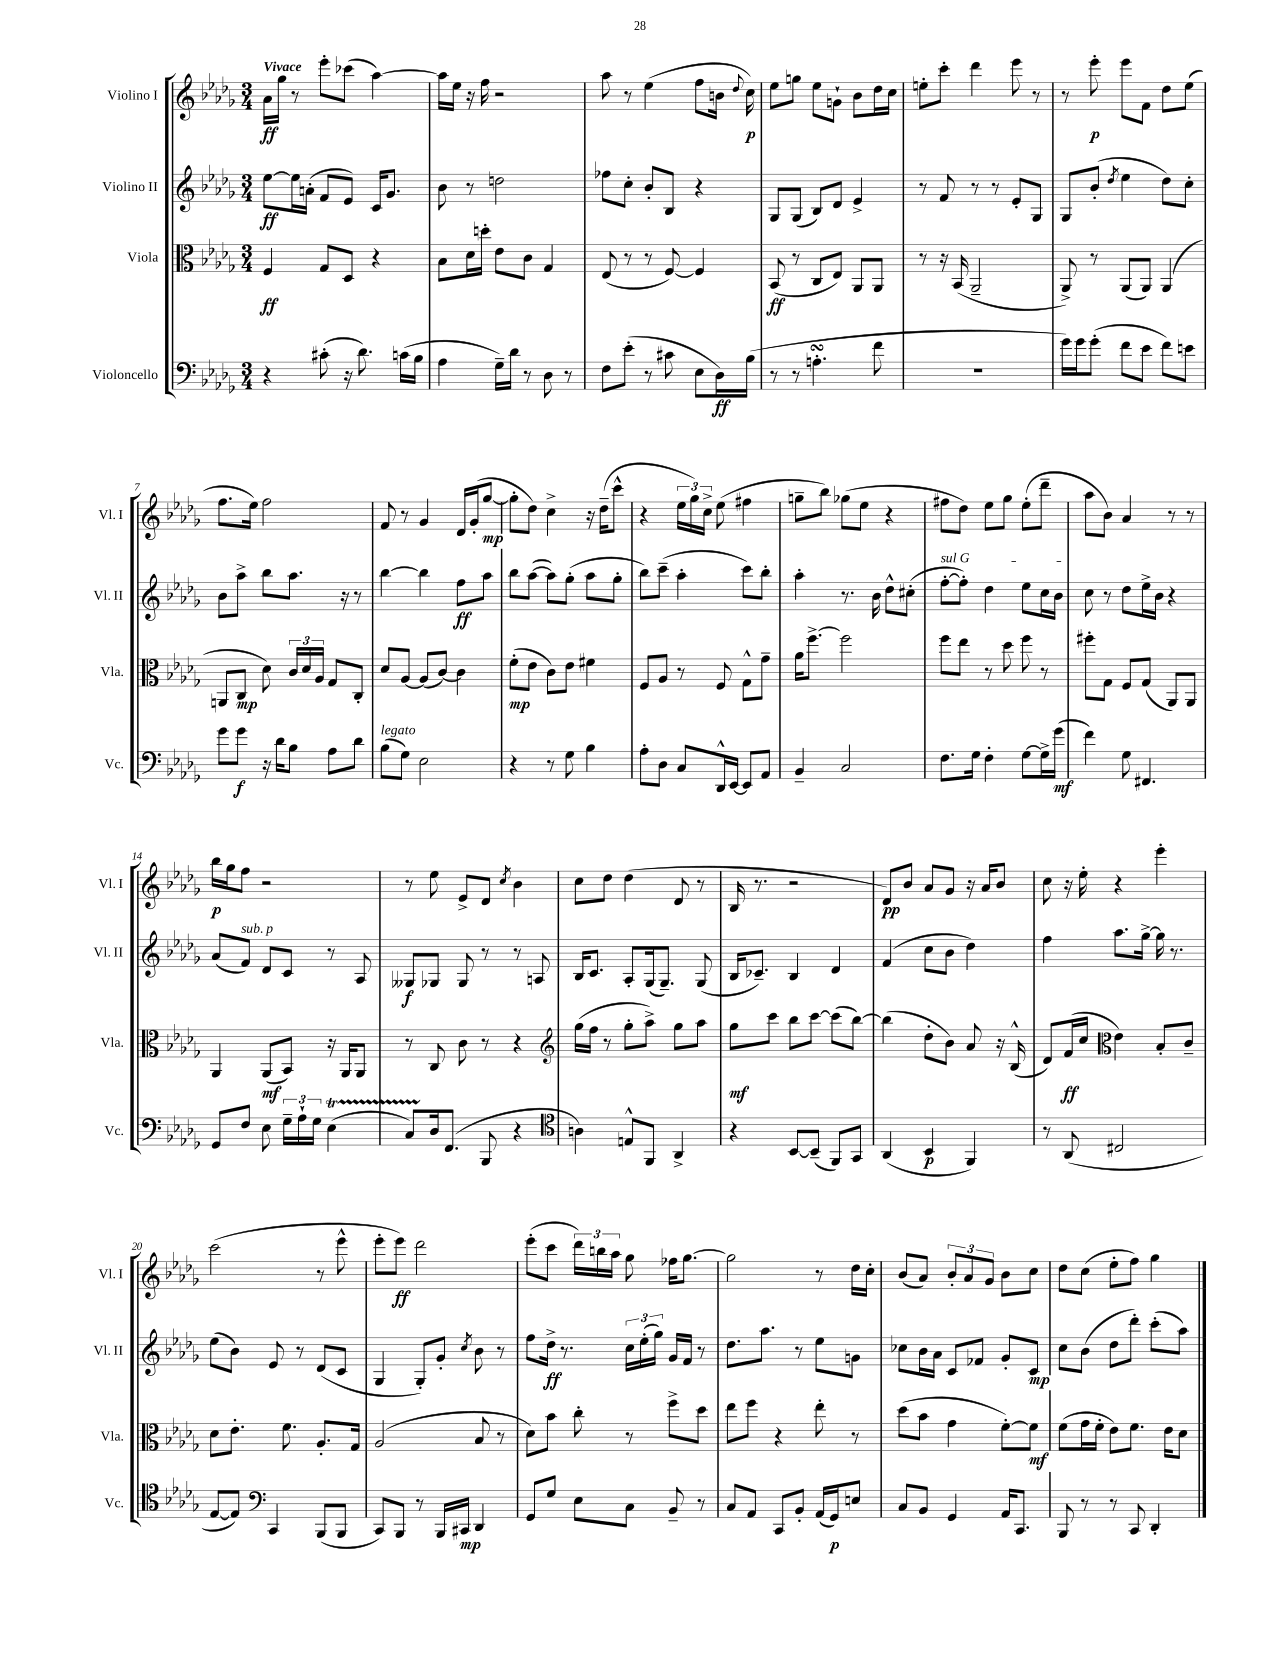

**kern	**dynam	**kern	**dynam	**kern	**dynam	**kern	**dynam
*part4	*part4	*part3	*part3	*part2	*part2	*part1	*part1
*staff4	*staff4	*staff3	*staff3	*staff2	*staff2	*staff1	*staff1
*I"Violoncello	*	*I"Viola	*	*I"Violino II	*	*I"Violino I	*
*I'Vc.	*	*I'Vla.	*	*I'Vl. II	*	*I'Vl. I	*
*clefF4	*	*clefC3	*	*clefG2	*	*clefG2	*
*k[b-e-a-d-g-]	*	*k[b-e-a-d-g-]	*	*k[b-e-a-d-g-]	*	*k[b-e-a-d-g-]	*
*M3/4	*	*M3/4	*	*M3/4	*	*M3/4	*
=1	=1	=1	=1	=1	=1	=1	=1
!	!	!	!	!	!	!LO:TX:a:B:t=Vivace	!
4r	.	4F/	ff	[8ee-\L	ff	16a-\LL	ff
.	.	.	.	.	.	16gg-\JJ	.
.	.	.	.	16ee-\L]	.	8r	.
.	.	.	.	(16an'\JJ	.	.	.
(8c#X'\	.	8G-/L	.	8f/L	.	8eee-'\L	.
16r	.	8D-/J	.	8e-/J)	.	(8ccc-X\J	.
8.d-\)	.	.	.	.	.	.	.
.	.	4r	.	16c/KL	.	[4aa-\)	.
.	.	.	.	8.g-/J	.	.	.
(16cn\LL	.	.	.	.	.	.	.
16B-\JJ	.	.	.	.	.	.	.
=2	=2	=2	=2	=2	=2	=2	=2
4A-\	.	8B-\L	.	8b-\	.	16aa-\LL]	.
.	.	.	.	.	.	16ee-\JJ	.
.	.	16d-\L	.	8r	.	16r	.
.	.	16ddn'\JJ	.	.	.	16ff\	.
16G-~\LL)	.	8e-\L	.	2ddn\	.	2r	.
16d-\JJ	.	.	.	.	.	.	.
8r	.	8c\J	.	.	.	.	.
8D-\	.	4G-/	.	.	.	.	.
8r	.	.	.	.	.	.	.
=3	=3	=3	=3	=3	=3	=3	=3
8F\L	.	(8E-/	.	8ff-X\L	.	8aa-\	.
(8e-'\J	.	8r	.	8cc'\J	.	8r	.
8r	.	8r	.	8b-'/L	.	(4ee-\	.
8c#X\	.	[8F/)	.	8B-/J	.	.	.
8E-\L	.	4F/]	.	4r	.	8ff\L	.
16D-\L)	ff	.	.	.	.	16bn\Jk	.
.	.	.	.	.	.	8qqdd-/	.
(16B-\JJ	.	.	.	.	.	16cc\)	p
=4	=4	=4	=4	=4	=4	=4	=4
8r	.	(8BB-/	ff	8G-/L	.	8ee-\L	.
8r	.	8r	.	(8G-/J	.	8ggn\J	.
4.AnsSsS'\	.	8C/L	.	8B-/L)	.	8ee-\L	.
.	.	8E-/J)	.	8d-/J	.	8gn`\J	.
.	.	8AA-/L	.	4e-^/	.	8b-\L	.
8f\	.	8AA-/J	.	.	.	16dd-\L	.
.	.	.	.	.	.	16cc\JJ	.
=5	=5	=5	=5	=5	=5	=5	=5
2.r	.	8r	.	8r	.	8een'\L	.
.	.	16r	.	8f/	.	8ccc'\J	.
.	.	(16BB-/	.	.	.	.	.
.	.	2AA-~/	.	8r	.	4ddd-\	.
.	.	.	.	8r	.	.	.
.	.	.	.	8e-'/L	.	8eee-\	.
.	.	.	.	8G-/J	.	8r	.
=6	=6	=6	=6	=6	=6	=6	=6
16g-\LL)	.	8AA-^/)	.	8G-/L	.	8r	.
16g-\J	.	.	.	.	.	.	.
(8g-'\J	.	8r	.	(8b-'/J	.	8eee-'\	p
.	.	.	.	8qdd-/	.	.	.
8f\L	.	(8AA-/L	.	4ee-\	.	8eee-\L	.
8e-\J	.	8AA-/J)	.	.	.	8f\J	.
8f\L)	.	(4AA-/	.	8dd-\L)	.	8dd-\L	.
8en\J	.	.	.	8cc'\J	.	(8ee-\J	.
!!LO:LB:g=z
=7	=7	=7	=7	=7	=7	=7	=7
8g-\L	.	8AAn/L	.	8b-\L	.	8.ff\L	.
8g-\J	f	8C/J	mp	8aa-^\J	.	.	.
.	.	.	.	.	.	16ee-\Jk)	.
16r	.	8d-\)	.	8bb-\L	.	2ff\	.
16d-\KL	.	.	.	.	.	.	.
8B-\J	.	24c/LL	.	8.aa-\J	.	.	.
.	.	24d-/	.	.	.	.	.
.	.	24A-/JJ	.	.	.	.	.
8A-\L	.	8G-/L	.	.	.	.	.
.	.	.	.	16r	.	.	.
8d-\J	.	8C'/J	.	8r	.	.	.
=8	=8	=8	=8	=8	=8	=8	=8
!LO:TX:a:i:t=legato	!	!	!	!	!	!	!
(8B-\L	.	8d-/L	.	[4bb-\	.	8f/	.
8G-\J)	.	[8A-/J	.	.	.	8r	.
2E-\	.	(8A-/L]	.	4bb-\]	.	4g-/	.
.	.	[8c/J)	.	.	.	.	.
.	.	4c\]	.	8ff\L	ff	16d-/LL	.
.	.	.	.	.	.	(16g-'/J	.
.	.	.	.	8aa-\J	.	[8gg-/J	mp
=9	=9	=9	=9	=9	=9	=9	=9
4r	.	(8f'\L	mp	8bb-\L	.	8gg-'\L]	.
.	.	8e-\J	.	([8aa-\J	.	8dd-\J)	.
8r	.	8c\L)	.	8aa-\L])	.	4cc^\	.
8G-\	.	8e-\J	.	(8gg-'\J	.	.	.
4B-\	.	4f#X\	.	8aa-\L	.	16r	.
.	.	.	.	.	.	(16dd-~\KL	.
.	.	.	.	8gg-'\J	.	8ccc^^\J	.
=10	=10	=10	=10	=10	=10	=10	=10
8A-'\L	.	8F/L	.	8bb-\L)	.	4r	.
8D-\J	.	8A-/J	.	(8ccc~\J	.	.	.
8C/L	.	8r	.	4aa-'\	.	24ee-\LL	.
.	.	.	.	.	.	24gg-\)	.
.	.	.	.	.	.	24cc^\JJ	.
16DD-^^/L	.	8F/	.	.	.	(8ee-\	.
[16EE-/JJ	.	.	.	.	.	.	.
8EE-/L]	.	8G-^^\L	.	8ccc\L)	.	4ff#X\	.
8AA-/J	.	8g-~\J	.	8bb-'\J	.	.	.
=11	=11	=11	=11	=11	=11	=11	=11
4BB-~/	.	16a-\KL	.	4aa-'\	.	8ggn~\L	.
.	.	[8.ff^\J	.	.	.	.	.
.	.	.	.	.	.	8bb-\J)	.
2C/	.	2ff\]	.	8.r	.	(8gg-X\L	.
.	.	.	.	.	.	8ee-\J	.
.	.	.	.	16b-\	.	.	.
.	.	.	.	8dd-^^\L	.	4r	.
.	.	.	.	(8cc#X'\J	.	.	.
=12	=12	=12	=12	=12	=12	=12	=12
!	!	!	!	!LO:TX:a:i:t=sul G	!	!	!
8.F\L	.	8ff\L	.	[8ff'\L	.	8ff#X\L	.
.	.	8ee-\J	.	8ff'\J])	.	8dd-\J)	.
16G-\Jk	.	.	.	.	.	.	.
4F'\	.	8r	.	4dd-\	.	8ee-\L	.
.	.	8dd-\	.	.	.	8gg-\J	.
[8G-\L	.	8ff\	.	8ee-\L	.	(8ee-'\L	.
16G-^\L]	.	8r	.	16cc\L	.	8ddd-~\J	.
(16g-\JJ	mf	.	.	16b-\JJ	.	.	.
=13	=13	=13	=13	=13	=13	=13	=13
4f\)	.	8ff#X'\L	.	8cc\	.	8aa-\L	.
.	.	8G-\J	.	8r	.	8b-\J)	.
8G-\	.	8F/L	.	8dd-\L	.	4a-/	.
4.FF#X/	.	(8G-/J	.	16ee-^\L	.	.	.
.	.	.	.	16b-\JJ	.	.	.
.	.	8AA-/L)	.	4r	.	8r	.
.	.	8AA-/J	.	.	.	8r	.
!!LO:LB:g=z
=14	=14	=14	=14	=14	=14	=14	=14
8GG-/L	.	4AA-/	.	(8a-/L	.	16bb-\LL	p
.	.	.	.	.	.	16gg-\J	.
!	!	!	!	!LO:TX:a:i:t=sub. p	!	!	!
8F/J	.	.	.	8f/J)	.	8ff\J	.
8E-\	.	(8AA-/L	mf	8d-/L	.	2r	.
24G-~\LL	.	8BB-/J)	.	8c/J	.	.	.
24A-`\	.	.	.	.	.	.	.
24G-\JJ	.	.	.	.	.	.	.
(4E-T\	.	16r	.	8r	.	.	.
.	.	16AA-/KL	.	.	.	.	.
.	.	8AA-/J	.	8A-/	.	.	.
=15	=15	=15	=15	=15	=15	=15	=15
8CTTT/L)	.	8r	.	8G--X/L	f	8r	.
16D-/k	.	8C/	.	8G-X/J	.	8ee-\	.
(8.FF/J	.	.	.	.	.	.	.
.	.	8c\	.	8G-/	.	8e-^/L	.
8BBB-/	.	8r	.	8r	.	8d-/J	.
.	.	.	.	.	.	8qcc/	.
4r	.	4r	.	8r	.	4b-\	.
.	.	.	.	8An/	.	.	.
=16	=16	=16	=16	=16	=16	=16	=16
*clefC4	*	*clefG2	*	*	*	*	*
4An\)	.	(16gg-\LL	.	16B-/KL	.	8cc\L	.
.	.	16ff\JJ	.	8.c/J	.	.	.
.	.	8r	.	.	.	8dd-\J	.
8En^^/L	.	8gg-'\L	.	8A-'/L	.	(4dd-\	.
8FF/J	.	8aa-^\J)	.	(16G-/k	.	.	.
.	.	.	.	8.G-~/J)	.	.	.
4AA-^/	.	8gg-\L	.	.	.	8d-/	.
.	.	8aa-\J	.	(8G-/	.	8r	.
=17	=17	=17	=17	=17	=17	=17	=17
4r	.	8gg-\L	mf	16B-/KL	.	16B-/	.
.	.	.	.	8.c-X~/J)	.	8.r	.
.	.	8ccc\J	.	.	.	.	.
[8BB-/L	.	8bb-\L	.	4B-/	.	2r	.
(8BB-~/J]	.	[8ccc\J	.	.	.	.	.
8FF/L)	.	(8ccc\L]	.	4d-/	.	.	.
8GG-/J	.	[8bb-\J)	.	.	.	.	.
=18	=18	=18	=18	=18	=18	=18	=18
(4AA-/	.	(4bb-\]	.	(4f/	.	8d-/L)	pp
.	.	.	.	.	.	8b-/J	.
4BB-/	p	8dd-'\L	.	8cc\L	.	8a-/L	.
.	.	8b-\J)	.	8b-\J	.	8g-/J	.
4FF/)	.	8a-/	.	4dd-\)	.	16r	.
.	.	.	.	.	.	16a-/KL	.
.	.	16r	.	.	.	8b-/J	.
.	.	(16B-^^/	.	.	.	.	.
=19	=19	=19	=19	=19	=19	=19	=19
8r	.	8d-/L)	.	4ff\	.	8cc\	.
(8AA-/	.	(16f/L	ff	.	.	16r	.
.	.	16cc/JJ	.	.	.	16ee-'\	.
*	*	*clefC3	*	*	*	*	*
2C#X/	.	4e-\)	.	8.aa-\L	.	4r	.
.	.	.	.	[16gg-^\Jk	.	.	.
.	.	8B-'/L	.	16gg-\]	.	4eee-'\	.
.	.	.	.	8.r	.	.	.
.	.	8c~/J	.	.	.	.	.
!!LO:LB:g=z
=20	=20	=20	=20	=20	=20	=20	=20
[8E-/L	.	8d-\L	.	(8ee-\L	.	(2ccc\	.
8E-/J])	.	8.e-'\J	.	8b-\J)	.	.	.
*clefF4	*	*	*	*	*	*	*
4CC/	.	.	.	8e-/	.	.	.
.	.	8.f\	.	.	.	.	.
.	.	.	.	8r	.	.	.
(8BBB-/L	.	8.A-'/L	.	(8d-/L	.	8r	.
8BBB-/J	.	.	.	8c/J	.	8eee-^^\	.
.	.	16G-/Jk	.	.	.	.	.
=21	=21	=21	=21	=21	=21	=21	=21
8CC/L)	.	(2A-/	.	4G-/	.	8eee-'\L	.
8BBB-/J	.	.	.	.	.	8eee-\J)	ff
8r	.	.	.	8G-'/L)	.	2ddd-\	.
16BBB-/LL	.	.	.	8g-'/J	.	.	.
16CC#X/JJ	mp	.	.	.	.	.	.
.	.	.	.	8qcc/	.	.	.
4DD-/	.	8B-/	.	8b-\	.	.	.
.	.	8r	.	8r	.	.	.
=22	=22	=22	=22	=22	=22	=22	=22
8GG-/L	.	8d-\L)	.	8ff\L	.	(8eee-'\L	.
8G-/J	.	8b-\J	.	16dd-^\Jk	ff	8ccc\J	.
.	.	.	.	8.r	.	.	.
8E-\L	.	8cc'\	.	.	.	24ddd-\LL)	.
.	.	.	.	.	.	24bbn\	.
.	.	.	.	.	.	24aa-\JJ	.
8C\J	.	8r	.	24cc\LL	.	8gg-\	.
.	.	.	.	(24ee-'\	.	.	.
.	.	.	.	24gg-\JJ)	.	.	.
8BB-~/	.	8ff^\L	.	16g-/LL	.	16ff-X\KL	.
.	.	.	.	16f/JJ	.	[8.gg-\J	.
8r	.	8dd-\J	.	8r	.	.	.
=23	=23	=23	=23	=23	=23	=23	=23
8C/L	.	8ee-\L	.	8.dd-\L	.	2gg-\]	.
8AA-/J	.	8ff\J	.	.	.	.	.
.	.	.	.	8.aa-\J	.	.	.
8CC/L	.	4r	.	.	.	.	.
8BB-'/J	.	.	.	8r	.	.	.
(16AA-/LL	.	8ee-'\	.	8ee-\L	.	8r	.
16GG-/J)	p	.	.	.	.	.	.
8En/J	.	8r	.	8gn\J	.	16dd-\LL	.
.	.	.	.	.	.	16cc'\JJ	.
=24	=24	=24	=24	=24	=24	=24	=24
8C/L	.	(8dd-\L	.	8cc-X\L	.	(8b-/L	.
8BB-/J	.	8b-\J	.	16b-\L	.	8a-/J)	.
.	.	.	.	16a-\JJ	.	.	.
4GG-/	.	4g-\	.	8c/L	.	12b-'/L	.
.	.	.	.	.	.	12a-/	.
.	.	.	.	8f-X/J	.	.	.
.	.	.	.	.	.	12g-/J	.
16AA-/KL	.	[8f'\L)	.	8g-'/L	.	8b-\L	.
8.CC/J	.	.	.	.	.	.	.
.	.	8f\J]	mf	8c/J	mp	8cc\J	.
=25	=25	=25	=25	=25	=25	=25	=25
8BBB-/	.	(8f\L	.	8cc\L	.	8dd-\L	.
8r	.	16g-\L	.	(8b-\J	.	(8cc\J	.
.	.	16f'\JJ	.	.	.	.	.
8r	.	8e-\L)	.	8dd-\L	.	8ee-'\L	.
8CC/	.	8.f\J	.	8ddd-'\J)	.	8ff\J)	.
4DD-'/	.	.	.	(8ccc'\L	.	4gg-\	.
.	.	16e-\KL	.	.	.	.	.
.	.	8d-\J	.	8aa-\J)	.	.	.
==	==	==	==	==	==	==	==
*-	*-	*-	*-	*-	*-	*-	*-
